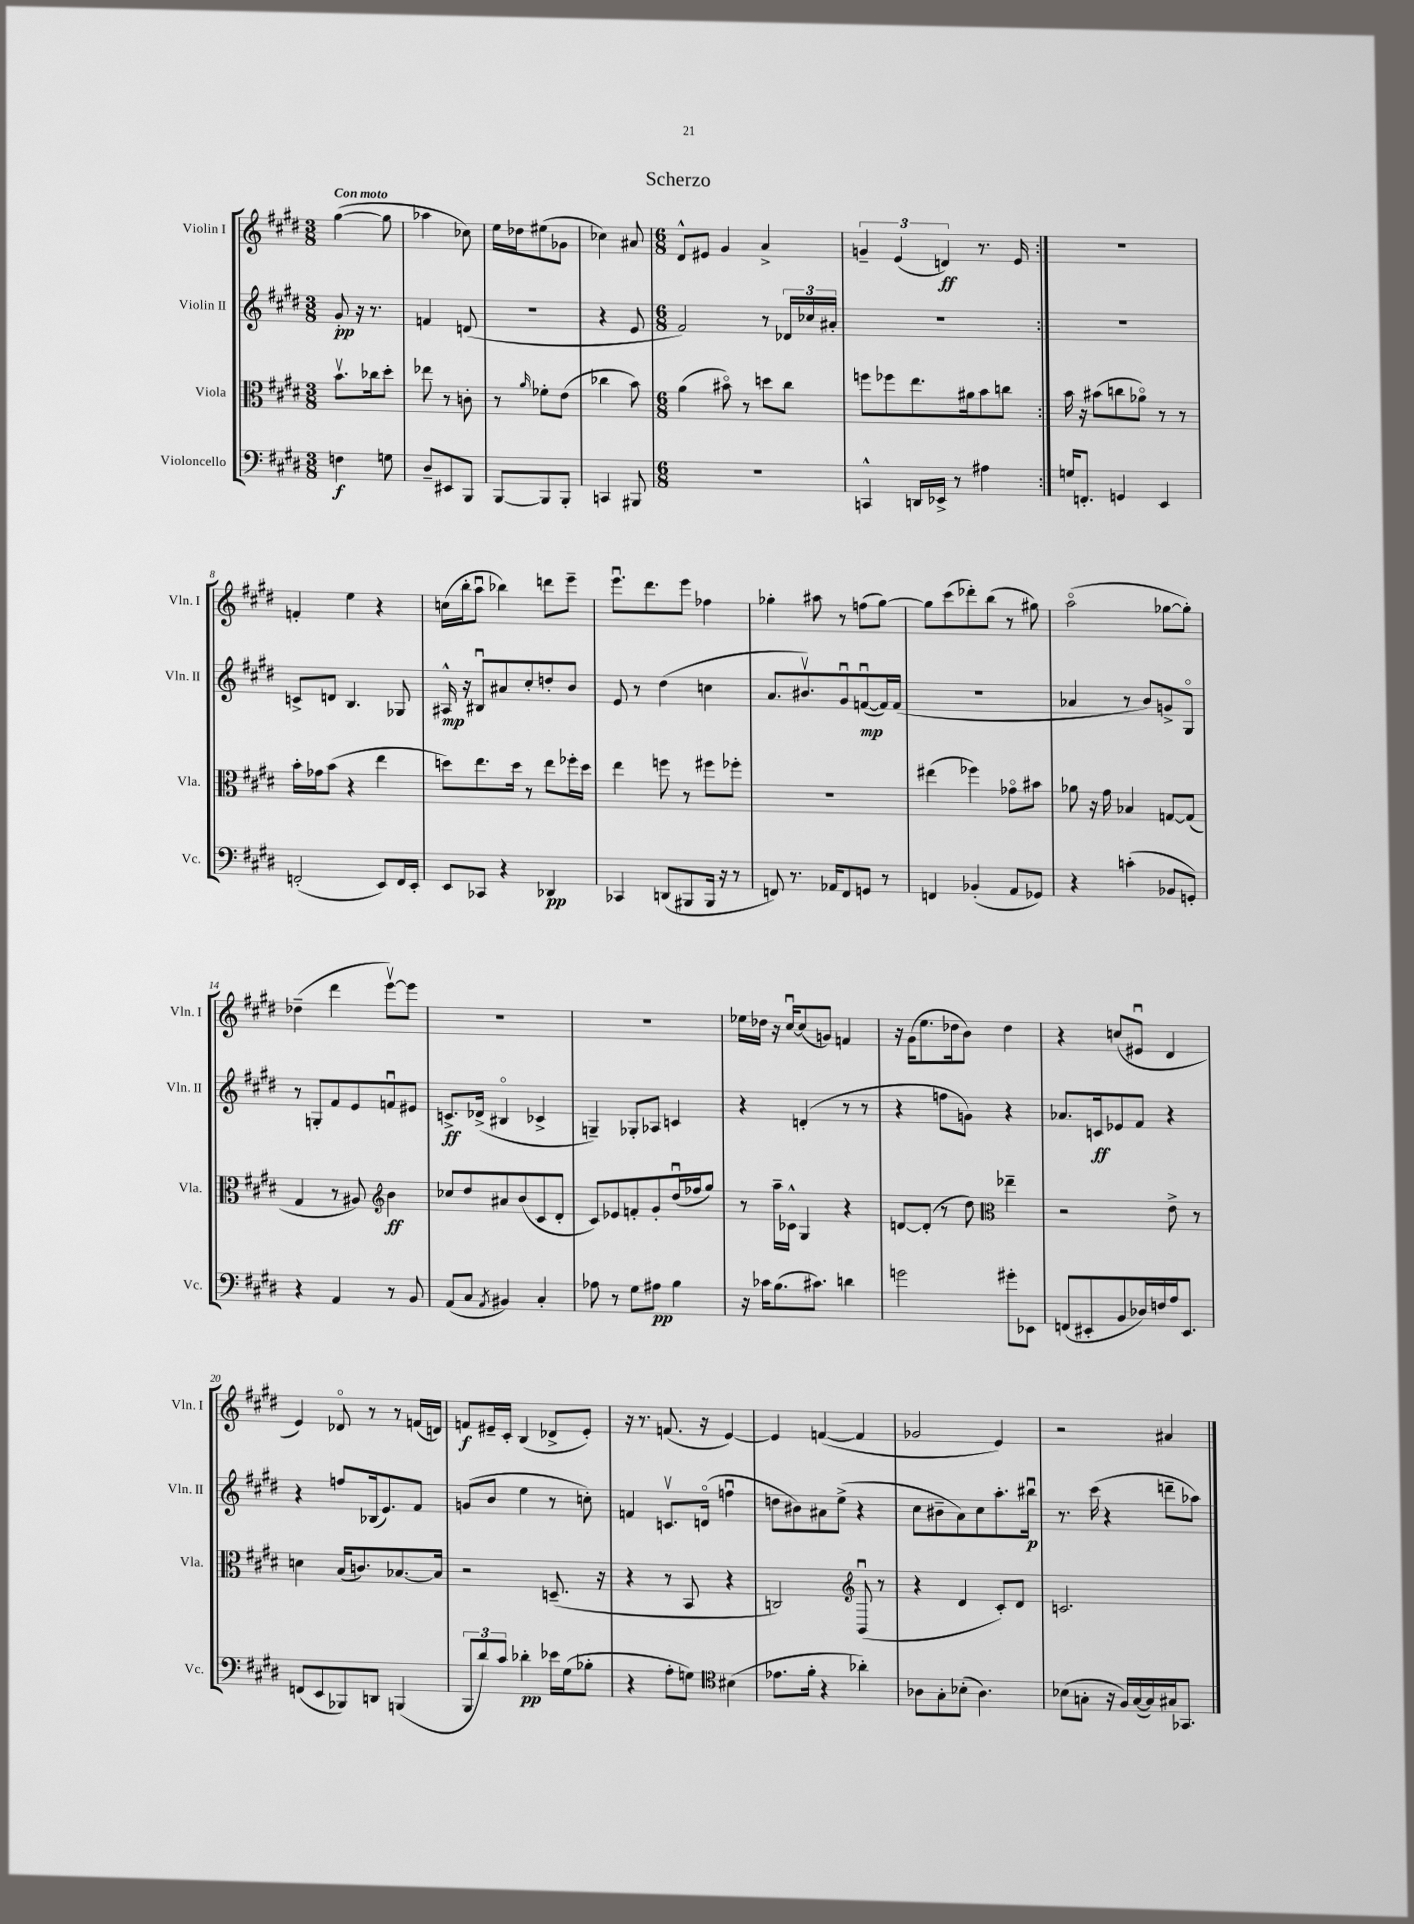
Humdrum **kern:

**kern	**kern	**kern	**kern
*staff4	*staff3	*staff2	*staff1
*clefF4	*clefC3	*clefG2	*clefG2
*k[f#c#g#d#]	*k[f#c#g#d#]	*k[f#c#g#d#]	*k[f#c#g#d#]
*M3/8	*M3/8	*M3/8	*M3/8
4F	8.bv	8g#'	([4gg#
.	.	16r	.
.	16cc-	8.r	.
8G	8dd#'	.	8gg#]
=	=	=	=
8D#~	8ee-	4f	4aa-
8EE#	8r	.	.
8BBB	8c'	(8d	8cc-)
=	=	=	=
[8BBB	8r	4.r	16ee
.	.	.	16dd-
.	16qqa	.	.
8BBB]	8f-'	.	(8ee#
8BBB'	(8e	.	8g-
=	=	=	=
4CC	4cc-	4r	4cc-)
8BBB#	8b)	8e	8a#
=	=	=	=
*M6/8	*M6/8	*M6/8	*M6/8
2.r	(4a	2f#)	8d#^^
.	.	.	8e#
.	8b#o)	.	4g#
.	8r	.	.
.	8dd	8r	4a^
.	8cc#	24d-	.
.	.	24cc-	.
.	.	24a#'	.
=	=	=	=
4CC^^	8ff	2.r	6g~
.	8ff-	.	.
.	.	.	(6e
16DD	8.ee	.	.
16EE-^	.	.	.
.	.	.	6d)
8r	.	.	.
.	16a#	.	.
4A#	8b	.	8.r
.	8cc	.	.
.	.	.	16e
=:|!	=:|!	=:|!	=:|!
16G	16b	2.r	2.r
8.FF'	16r	.	.
.	(8b#	.	.
4GG	8cc	.	.
.	8a-o)	.	.
4EE	8r	.	.
.	8r	.	.
=	=	=	=
(2FF'	16b'	8c^	4f'
.	16g-	.	.
.	(8b	8d	.
.	4r	4.B	4ee
8EE)	4ee	.	4r
16FF	.	8G-	.
16EE'	.	.	.
=	=	=	=
8EE	8dd)	16A#^^	(16cc
.	.	16r	16bb'
8CC-	8.ee	8B#u	8aau
4r	.	8a#	4bb-)
.	16dd	.	.
.	8r	8cc#'	.
4DD-	8ee	8dd'	8ddd
.	16ff-'	8b	8eee~
.	16dd	.	.
=	=	=	=
4CC-	4ee	8e	8.eeeu
.	.	8r	.
.	.	.	8.ddd#
(8DD	8ff	(4dd#	.
8BBB#	8r	.	8eee
16BBB#	8ff#	4cc	4ff-
16r	.	.	.
8r	8ff-'	.	.
=	=	=	=
8FF)	2.r	8.a	4gg-'
8.r	.	.	.
.	.	8.b#v)	.
.	.	.	8aa#
16AA-	.	.	.
8FF	.	8g#u	8r
8GG	.	([8fu	(8ff
8r	.	16f])	[8gg-)
.	.	(16f	.
=	=	=	=
4FF	(4ee#	2.r	8gg-]
.	.	.	(8ccc#
(4BB-'	4ff-)	.	8ddd-')
.	.	.	(8bb
8AA	8g-o	.	8r
8GG-)	8b#	.	8gg#)
=	=	=	=
4r	8a-	4a-	(2aao
.	16r	.	.
.	16g#	.	.
(4c'	4B-	8r	.
.	.	8b)	.
8BB-	[8G	8g^	[8gg-
8GG')	(8G]	8G#o	8gg-'])
=	=	=	=
4r	4G#	8r	(4dd-~
.	.	8G'	.
4AA	8r	8f#	4ddd#
.	8A#)	8e	.
*	*clefG2	*	*
8r	4b	8fu	[8eeev)
8BB	.	8e#	8eee]
=	=	=	=
(8AA	8cc-	8.c^	2.r
8C#	8dd#	.	.
.	.	(16d-^	.
8qAA	.	.	.
4BB#)	8a#	4B#o	.
.	(8b	.	.
4C#'	8c#	4c-^	.
.	8d#'	.	.
=	=	=	=
8A-	8c#)	4G~)	2.r
8r	8e-	.	.
8G#	8f'	8G-'	.
8A#	8g#'	8A-	.
4B	(16dd#u	4c	.
.	16ff-	.	.
.	8gg#)	.	.
=	=	=	=
16r	8r	4r	16ee-
16c-	.	.	16dd-
(8.B	16aa~	.	16r
.	16c-^^	.	[16cc#u
.	4G#	(4d'	(8cc#]
8.c#)	.	.	.
.	.	.	8g)
4d	4r	8r	4f
.	.	8r	.
=	=	=	=
2g	[8d	4r	16r
.	.	.	(16g#
.	(8d']	.	8.ee
.	8r	8ff	.
.	.	.	16dd-
.	8dd#)	8g)	8b)
8g#'	4ee-~	4r	4dd-
8EE-	.	.	.
=	=	=	=
*	*clefC3	*	*
(8FF	2r	8.a-	4r
8EE#'	.	.	.
.	.	16c	.
8BB	.	8e-	(8cc
16D-)	.	8f#	8e#u
16F	.	.	.
16A	8e^	4r	4d#
8.EE#	.	.	.
.	8r	.	.
=	=	=	=
(8FF	4d	4r	4e)
8EE	.	.	.
8BBB-)	(16B	8ff	8d-o
.	8.c)	.	.
8DD	.	(16B-	8r
.	.	8.e)	.
(4BBB	[8.B-	.	8r
.	.	8f#	(16f
.	16B-]	.	16d)
=	=	=	=
12BBB	2r	(8g	8f
12d#)	.	.	.
.	.	8b	16e#~
12c#	.	.	.
.	.	.	16c#'
4d-'	.	4ee	(4B
16e-	(8.D~	8r	8d-^
(16G#	.	.	.
8B-'	.	8cc')	8e#')
.	16r	.	.
=	=	=	=
4r	4r	4f	16r
.	.	.	8.r
8A'	8r	8.cv	(8.f
8G)	8BB	.	.
.	.	(16do	16r
(4B#	4r	4ffu	[4e)
=	=	=	=
*clefC4	*	*	*
8.e-	2C)	8dd	4e]
.	.	8b#)	.
16f#'	.	.	.
4r	.	8a#	([4f
.	.	(8ee^	.
4a-')	(8BBu	4r	4f]
.	8r	.	.
=	=	=	=
*	*clefG2	*	*
8A-	4r	8cc#	2g-
8G#'	.	8b#~	.
(8B-'	4d#	8a)	.
4.A-)	.	8cc#	.
.	8c#')	8.aa'	4e)
.	8d#	.	.
.	.	16bb#u	.
=	=	=	=
(8B-	2.c	8.r	2r
8G'	.	.	.
.	.	(16ccc#	.
16r	.	4r	.
16F#)	.	.	.
([16G	.	.	.
16G])	.	.	.
16G#	.	8ddd~	4a#
8.GG-	.	.	.
.	.	8aa-)	.
==	==	==	==
*-	*-	*-	*-
